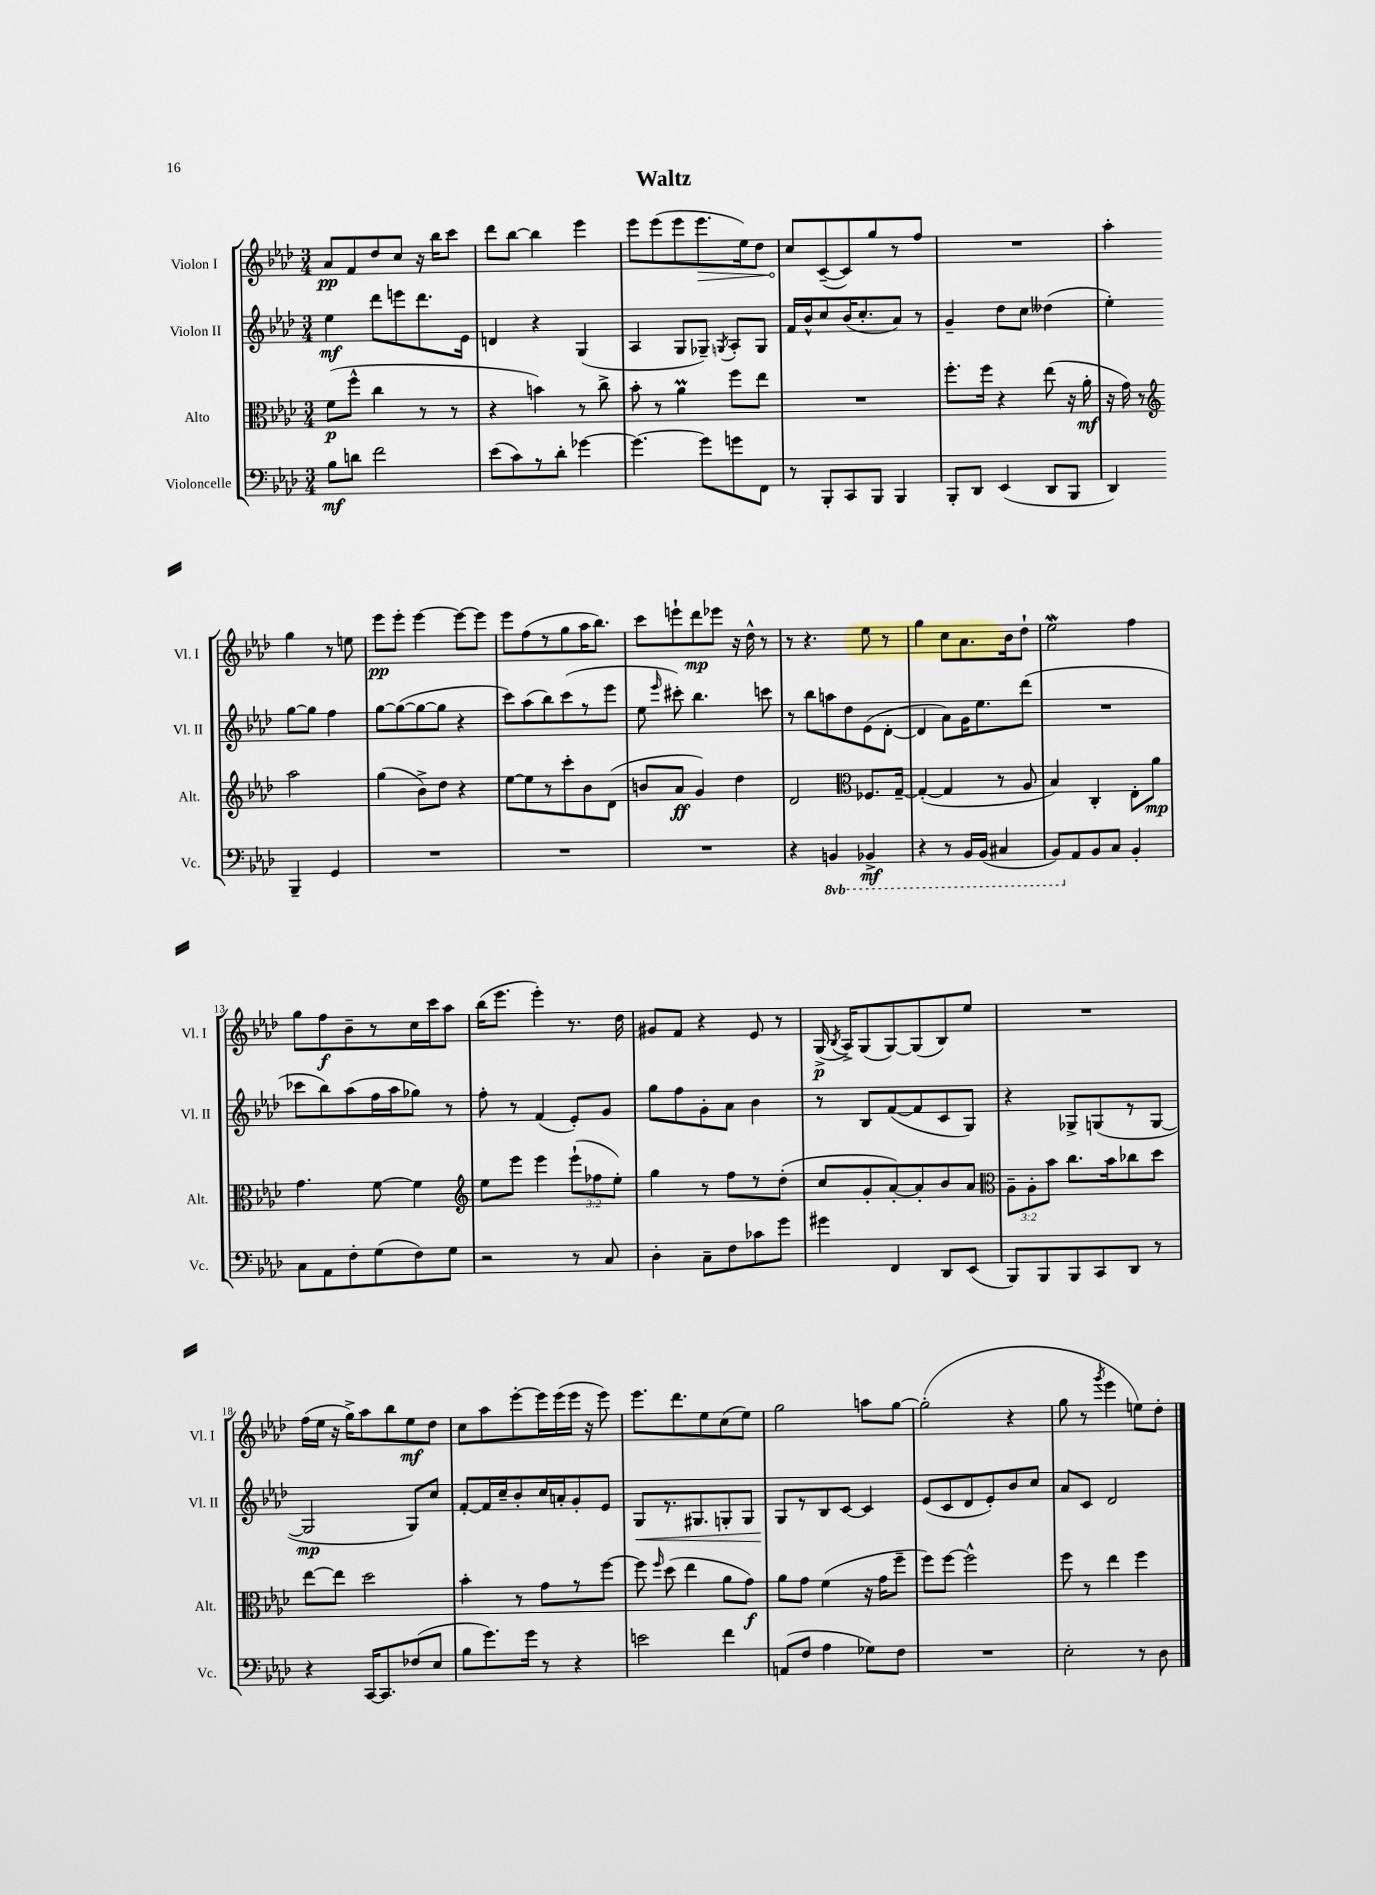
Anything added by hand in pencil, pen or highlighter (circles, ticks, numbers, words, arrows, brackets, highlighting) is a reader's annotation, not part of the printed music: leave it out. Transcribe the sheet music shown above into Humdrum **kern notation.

**kern	**dynam	**kern	**dynam	**kern	**dynam	**kern	**dynam
*part4	*part4	*part3	*part3	*part2	*part2	*part1	*part1
*staff4	*staff4	*staff3	*staff3	*staff2	*staff2	*staff1	*staff1
*I"Violoncelle	*	*I"Alto	*	*I"Violon II	*	*I"Violon I	*
*I'Vc.	*	*I'Alt.	*	*I'Vl. II	*	*I'Vl. I	*
*clefF4	*	*clefC3	*	*clefG2	*	*clefG2	*
*k[b-e-a-d-]	*	*k[b-e-a-d-]	*	*k[b-e-a-d-]	*	*k[b-e-a-d-]	*
*M3/4	*	*M3/4	*	*M3/4	*	*M3/4	*
=1	=1	=1	=1	=1	=1	=1	=1
8B-\L	mf	(8f\L	p	4ee-\	mf	8a-/L	pp
8dn\J	.	8ff^^\J	.	.	.	8f/	.
2f\	.	4cc\	.	8ddd-\L	.	8dd-/	.
.	.	.	.	8eeen\	.	8cc/J	.
.	.	8r	.	8.ddd-\	.	16r	.
.	.	.	.	.	.	16bb-\KL	.
.	.	8r	.	.	.	8ccc\J	.
.	.	.	.	16e-\Jk	.	.	.
=2	=2	=2	=2	=2	=2	=2	=2
(8e-\L	.	4r	.	4dn/	.	8ddd-\L	.
8c\)	.	.	.	.	.	[8bb-\J	.
8r	.	4bn\)	.	4r	.	4bb-\]	.
8d-'\J	.	.	.	.	.	.	.
[4g-X\	.	8r	.	(4G/	.	4eee-\	.
.	.	8cc^\	.	.	.	.	.
=3	=3	=3	=3	=3	=3	=3	=3
4.g-\_	.	8b-'\	.	4A-/	.	8eee-\L	.
.	.	8r	.	.	.	(8eee-\	.
.	.	4a-M\	.	8G/L	.	8eee-\	.
!	!	!	!	!	!	!	!LO:HP:b
8g-\L]	.	.	.	8G-X~/J)	.	8.eee-\	>
.	.	.	.	8qGn/	.	.	.
8gn\	.	8ff\L	.	8A-'/L	.	.	.
.	.	.	.	.	.	16ee-\k)	.
8FF\J	.	8ee-\J	.	8G/J	.	8dd-\J	.
=4	=4	=4	=4	=4	=4	=4	=4
8r	.	2.r	.	16f/LL	.	8cc/L	.
.	.	.	.	16b-^^/J	.	.	.
8BBB-'/L	.	.	.	8cc/	.	([8c~/	]
8CC/	.	.	.	(16b-/K	.	8c/])	.
.	.	.	.	8.cc'/	.	.	.
8BBB-/J	.	.	.	.	.	8gg/	.
4BBB-/	.	.	.	8a-/J)	.	8r	.
.	.	.	.	8r	.	8ff/J	.
=5	=5	=5	=5	=5	=5	=5	=5
8BBB-'/L	.	8.ff'\L	.	4g~/	.	2.r	.
8DD-/J	.	.	.	.	.	.	.
.	.	16ff\Jk	.	.	.	.	.
(4EE-/	.	4r	.	8dd-\L	.	.	.
.	.	.	.	8cc\J	.	.	.
8DD-/L	.	(8ee-\	.	(4dd--X\	.	.	.
8BBB-/J	.	16r	.	.	.	.	.
.	.	16a-'\	mf	.	.	.	.
=6	=6	=6	=6	=6	=6	=6	=6
4DD-/)	.	16r	.	4ee-'\)	.	4aa-'\	.
.	.	16g\)	.	.	.	.	.
.	.	8r	.	.	.	.	.
*	*	*clefG2	*	*	*	*	*
4BBB-~/	.	2aa-\	.	[8gg\L	.	4gg\	.
.	.	.	.	8gg\J]	.	.	.
4GG/	.	.	.	4ff\	.	8r	.
.	.	.	.	.	.	8een\	.
!!LO:LB:g=z
=7	=7	=7	=7	=7	=7	=7	=7
2.r	.	(4gg\	.	[8gg\L	.	8eee-\L	pp
.	.	.	.	(8gg\_	.	8eee-'\J	.
.	.	8b-^\L)	.	8gg\_	.	[4eee-\	.
.	.	8dd-\J	.	8gg\J]	.	.	.
.	.	4r	.	4r	.	8eee-\L_	.
.	.	.	.	.	.	8eee-\J]	.
=8	=8	=8	=8	=8	=8	=8	=8
2.r	.	[8ee-\L	.	8ccc\L)	.	8eee-\L	.
.	.	8ee-\]	.	(8aa-\	.	(8ff\	.
.	.	8r	.	8bb-\)	.	8r	.
.	.	8ccc'\	.	(8ccc\	.	8gg\	.
.	.	8b-\	.	8r	.	16aa-\K	.
.	.	.	.	.	.	8.bb-\J)	.
.	.	(8d-\J	.	8eee-\J	.	.	.
=9	=9	=9	=9	=9	=9	=9	=9
2.r	.	8bn/L	.	8ee-\	.	8ccc\L	.
.	.	.	.	16qqeee-/	.	.	.
.	.	8a-/J	ff	8ccc#X'\)	.	8eeen`\	.
.	.	4g/)	.	4.bb-\	.	8ddd-\	mp
.	.	.	.	.	.	8eee-X\J	.
.	.	4dd-\	.	.	.	16r	.
.	.	.	.	.	.	16dd-^^\	.
.	.	.	.	8cccn\	.	8r	.
=10	=10	=10	=10	=10	=10	=10	=10
4r	.	2d-/	.	8r	.	8r	.
.	.	.	.	8bb-\L	.	4.r	.
*8ba	*	*	*	*	*	*	*
4BBBn/	.	.	.	8aan\	.	.	.
.	.	.	.	8dd-\	.	.	.
*	*	*clefC3	*	*	*	*	*
4BBB-X^/	mf	8.F-X/L	.	(8e-\	.	8ee-\	.
.	.	.	.	[8d-'\J	.	8r	.
.	.	[16G~/Jk	.	.	.	.	.
=11	=11	=11	=11	=11	=11	=11	=11
4r	.	(4G'/_	.	4d-/]	.	4gg\	.
8r	.	4G/]	.	8a-\L)	.	8cc\L	.
16BBB-/LL	.	.	.	16g\K	.	8.a-\	.
(16BBB-/JJ	.	.	.	8.ee-\	.	.	.
4CC#X/	.	8r	.	.	.	.	.
.	.	.	.	.	.	16b-\k	.
.	.	8A-/	.	(8ddd-\J	.	8dd-`\J	.
=12	=12	=12	=12	=12	=12	=12	=12
8BBB-/L)	.	4B-/)	.	2.r	.	2ee-W\	.
*X8ba	*	*	*	*	*	*	*
8AA-/	.	.	.	.	.	.	.
8BB-/	.	4C'/	.	.	.	.	.
8C/J	.	.	.	.	.	.	.
4BB-'/	.	8E-'\L	.	.	.	4ff\	.
.	.	8a-\J	mp	.	.	.	.
!!LO:LB:g=z
=13	=13	=13	=13	=13	=13	=13	=13
8C\L	.	4.g\	.	8ccc-X\L	.	8gg\L	.
8AA-\	.	.	.	8bb-\)	.	8ff\	f
8F'\	.	.	.	(8aa-\	.	8b-~\	.
(8G\	.	[8f\	.	16ff\L	.	8r	.
.	.	.	.	16aa-\J	.	.	.
8F\)	.	4f\]	.	8gg-X\J)	.	16cc\L	.
.	.	.	.	.	.	16ccc\J	.
8G\J	.	.	.	8r	.	8aa-\J	.
=14	=14	=14	=14	=14	=14	=14	=14
*	*	*clefG2	*	*	*	*	*
2r	.	8ee-\L	.	8ff'\	.	(16bb-\KL	.
.	.	.	.	.	.	8.eee-\J	.
.	.	8eee-\J	.	8r	.	.	.
.	.	4eee-\	.	(4f/	.	4eee-'\)	.
8r	.	(12eee-`\L	.	8e-'/L)	.	8.r	.
.	.	12ff-X\	.	.	.	.	.
8C/	.	.	.	8g/J	.	.	.
.	.	12ee-'\J)	.	.	.	.	.
.	.	.	.	.	.	16dd-\	.
=15	=15	=15	=15	=15	=15	=15	=15
4D-'\	.	4gg\	.	8gg\L	.	8g#X/L	.
.	.	.	.	8ff\	.	8f/J	.
8C~\L	.	8r	.	8g'\	.	4r	.
8F\	.	8ff\L	.	8a-\J	.	.	.
8c-X\	.	8r	.	4b-\	.	8e-/	.
8g\J	.	(8dd-'\J	.	.	.	8r	.
=16	=16	=16	=16	=16	=16	=16	=16
4g#X\	.	8cc/L	.	8r	.	(16G^/	p
.	.	.	.	.	.	8qB-/	.
.	.	.	.	.	.	16A-^/KL)	.
.	.	8g'/	.	8B-/L	.	(8G/	.
4FF/	.	[8a-'/)	.	([8f/	.	[8G/)	.
.	.	8a-'/]	.	8f/]	.	(8G/]	.
8DD-/L	.	8b-/	.	8c/	.	8B-/)	.
(8EE-/J	.	8a-/J	.	8G/J)	.	8ee-/J	.
=17	=17	=17	=17	=17	=17	=17	=17
*	*	*clefC3	*	*	*	*	*
8BBB-/L)	.	12A-~\L	.	4r	.	2.r	.
.	.	12A-'\	.	.	.	.	.
8BBB-/	.	.	.	.	.	.	.
.	.	12b-\J	.	.	.	.	.
8BBB-/	.	8.cc\L	.	8G-X^/L	.	.	.
8CC/	.	.	.	(8Gn/	.	.	.
.	.	16b-\k	.	.	.	.	.
8DD-/J	.	8cc-X\	.	8r	.	.	.
8r	.	8dd-\J	.	[8G/J	.	.	.
!!LO:LB:g=z
=18	=18	=18	=18	=18	=18	=18	=18
4r	.	[8ee-\L	.	2G/]	mp	(16ff\LL	.
.	.	.	.	.	.	16ee-\JJ	.
.	.	8ee-\J]	.	.	.	16r	.
.	.	.	.	.	.	16gg^\KL)	.
[16CC/KL	.	2dd-\	.	.	.	8aa-\	.
8.CC/]	.	.	.	.	.	.	.
.	.	.	.	.	.	8bb-\	.
(8F-X/	.	.	.	8G/L)	.	8ee-\	mf
8E-/J	.	.	.	8cc/J	.	8dd-\J	.
=19	=19	=19	=19	=19	=19	=19	=19
8B-\L	.	4b-'\	.	[8f'/L	.	8cc\L	.
8.g\)	.	.	.	16f/L]	.	8aa-\	.
.	.	.	.	16cc~/J	.	.	.
.	.	8r	.	8b-'/	.	[8eee-'\	.
16g\Jk	.	.	.	.	.	.	.
8r	.	8g\L	.	16cc/L	.	16eee-\L]	.
.	.	.	.	16an'/J	.	(16eee-\	.
4r	.	8r	.	8g'/	.	16eee-\JJ	.
.	.	.	.	.	.	16r	.
.	.	[8ff\J	.	8e-/J	.	8eee-\)	.
=20	=20	=20	=20	=20	=20	=20	=20
!	!	!	!	!	!LO:HP:b	!	!
2en\	.	8ff\]	.	8G/L	<	8.eee-\L	.
.	.	16qqff/	.	.	.	.	.
.	.	(8dd-\	.	8.r	.	.	.
.	.	.	.	.	.	8.ddd-\	.
.	.	4ee-\	.	.	.	.	.
.	.	.	.	8.G#X/	.	.	.
.	.	.	.	.	.	8ee-\	.
4f\	.	8a-\L	.	8Gn'/	.	(8cc\	.
.	.	8g\J)	f	8G/J	.	8ee-\J)	.
=21	=21	=21	=21	=21	=21	=21	=21
(8AAn/L	.	8a-\L	.	8G/L	.	2gg\	.
8F/J	.	8g\J	.	8r	[	.	.
4A-\	.	(4f\	.	8B-/	.	.	.
.	.	.	.	[8c/J	.	.	.
8G-X\L)	.	16r	.	4c/]	.	8aan\L	.
.	.	16g\KL	.	.	.	.	.
8F\J	.	8ff~\J	.	.	.	[8gg\J	.
=22	=22	=22	=22	=22	=22	=22	=22
2.r	.	8ff\L)	.	(8e-/L	.	(2gg'\]	.
.	.	[8ff\J	.	8c/	.	.	.
.	.	2ff^^\]	.	8d-/	.	.	.
.	.	.	.	8e-'/)	.	.	.
.	.	.	.	8b-/	.	4r	.
.	.	.	.	8cc/J	.	.	.
=23	=23	=23	=23	=23	=23	=23	=23
2E-'\	.	8ff\	.	8a-/L	.	8gg\	.
.	.	8r	.	8c/J	.	8r	.
.	.	.	.	.	.	8qggg/	.
.	.	4ee-\	.	2d-/	.	4eee-\	.
8r	.	4ff\	.	.	.	8een\L)	.
8D-\	.	.	.	.	.	8dd-'\J	.
==	==	==	==	==	==	==	==
*-	*-	*-	*-	*-	*-	*-	*-
